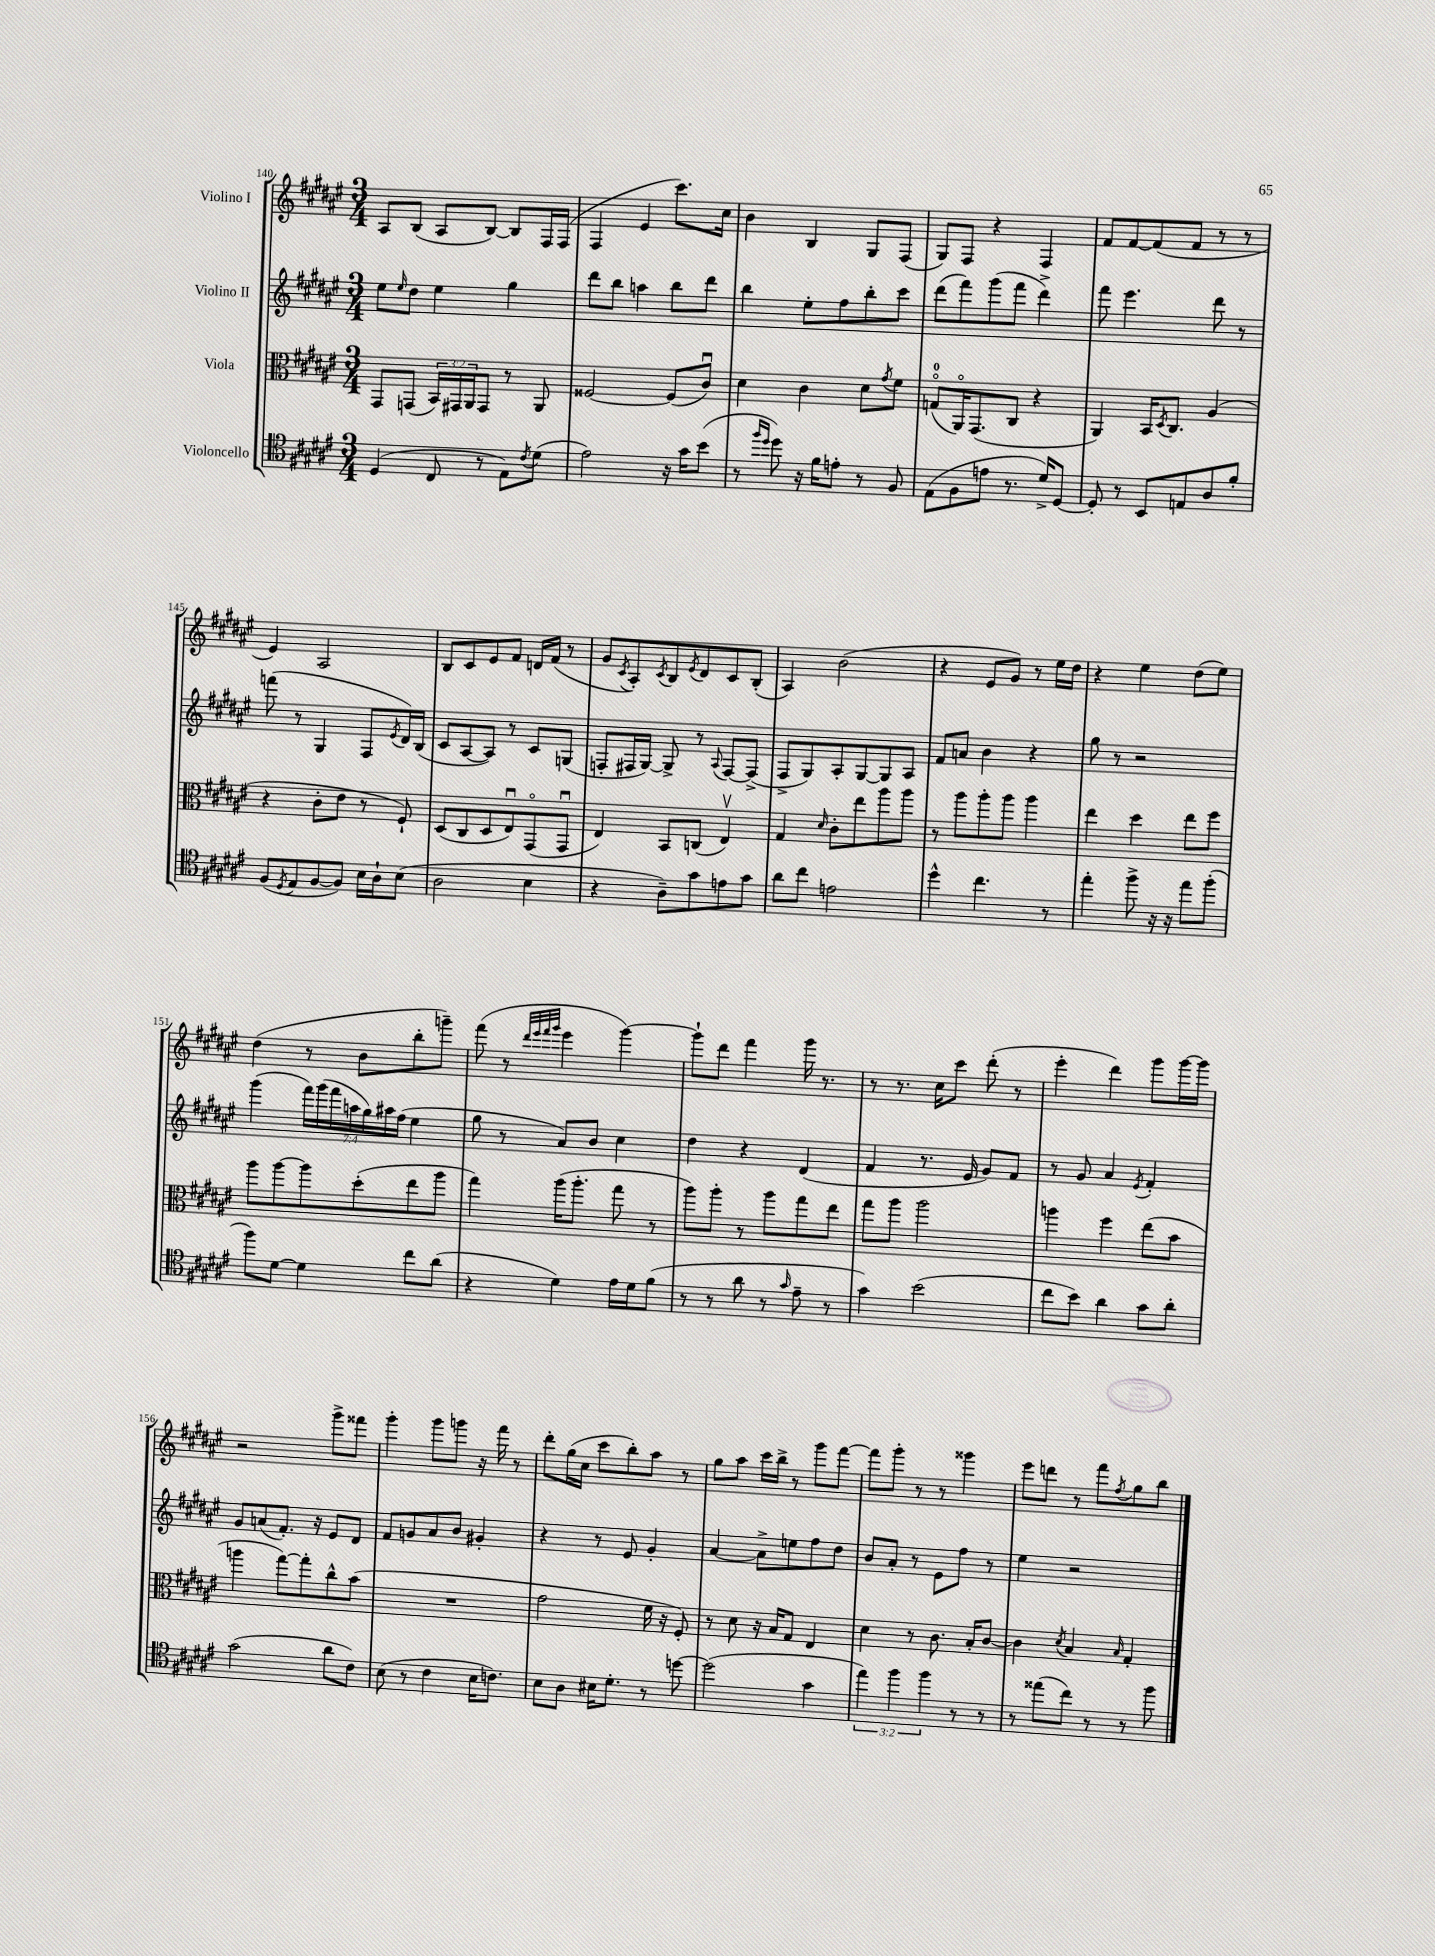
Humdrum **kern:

**kern	**kern	**kern	**kern
*part4	*part3	*part2	*part1
*staff4	*staff3	*staff2	*staff1
*I"Violoncello	*I"Viola	*I"Violino II	*I"Violino I
*clefC4	*clefC3	*clefG2	*clefG2
*k[f#c#g#d#a#e#]	*k[f#c#g#d#a#e#]	*k[f#c#g#d#a#e#]	*k[f#c#g#d#a#e#]
*M3/4	*M3/4	*M3/4	*M3/4
=140	=140	=140	=140
(4D#/	8GG#/L	8ee#\L	8A#/L
.	.	16qqee#/	.
.	(8GGn/J	8dd#\J	(8B/J
8C#/	24BB/LL)	4ee#\	8A#/L
.	24GG#X/	.	.
.	24AA#/J	.	.
8r	8GG#/J	.	[8B/J)
8E#\L)	8r	4gg#\	8B/L]
8qc#/	.	.	.
(8d#\J	8AA#/	.	16F#/L
.	.	.	(16F#/JJ
=141	=141	=141	=141
2e#\)	[2F##X/	8ddd#\L	4F#/
.	.	8bb\J	.
.	.	4aan\	4e#/
16r	(8F##/L]	8bb\L	8.ccc#\L)
16g#\KL	.	.	.
(8b\J	8c#u/J)	8ddd#\J	.
.	.	.	16cc#\Jk
=142	=142	=142	=142
8r	4d#\	4bb\	4b\
16qqff#/LL	.	.	.
16qqdd#/JJ	.	.	.
8dd#\)	.	.	.
16r	4c#\	8ee#'\L	4B/
16f#\KL	.	.	.
8en'\J	.	8ff#\	.
8r	8d#\L	8bb'\	8G#/L
.	8qg#/	.	.
8F#/	8f#\J	8ccc#\J	(8F#/J
=143	=143	=143	=143
(8E#\L	(8Gn/L	(8ddd#\L	8G#/L)
8F#\	16AA#/K)	8fff#\)	8F#/J
.	(8.GG#/	.	.
8en\J	.	(8ggg#\	4r
8.r	8C#/J	8fff#\J	.
.	4r	4ddd#^\)	4F#/
16d#^/KL)	.	.	.
[8D#/J	.	.	.
=144	=144	=144	=144
8D#'/]	4AA#/)	8fff#\	8f#/L
8r	.	4.eee#\	[8f#/
8BB/L	16BB/KL	.	(8f#/]
.	8qD#/	.	.
.	8.C#/J	.	.
8En/	.	.	8f#/J
8A#/	(4A#/	8ddd#\	8r
8f#'/J	.	8r	8r
!!LO:LB:g=z
=145	=145	=145	=145
(8F#/L	4r	(8fffn\	4e#/)
8qD#/	.	.	.
8E#/	.	8r	.
[8F#/	8c#'\L	4G#/	2A#/
8F#/J])	8e#\J	.	.
16B\LL	8r	8F#/L	.
16A#`\J	.	.	.
.	.	8qe#/	.
(8B\J	8F#`/)	16d#/L)	.
.	.	(16B/JJ	.
=146	=146	=146	=146
2A#\	(8D#/L	8c#/L	8B/L
.	8C#/	[8A#/	8c#/
.	8D#/	8A#/J])	8e#/
.	8E#u/)	8r	8f#/J
4B\	(8GG#/	8c#/L	16dn/LL
.	.	.	(16f#/JJ
.	8GG#u/J	(8Gn/J	8r
=147	=147	=147	=147
4r	4E#/)	8Fn'/L	8g#/L
.	.	.	8qc#/
.	.	16F#X/L	8A#'/)
.	.	[16G#/JJ)	.
.	.	.	8qc#/
8A#~\L)	8BB/L	8G#^/]	8B/
.	.	.	8qe#/
8g#\	(8Cn/J	8r	8d#/
.	.	8qqA#/	.
8en\	4E#v/)	[8F#/L	8c#/
8g#\J	.	(8F#^/J]	(8B'/J
=148	=148	=148	=148
8a#\L	4G#/	8F#^/L	4A#/)
8cc#\J	.	8G#/)	.
.	16qqd#/	.	.
2en\	8c#'\L	8A#'/	(2b\
.	8ee#\	[8G#/	.
.	8aa#\	8G#/]	.
.	8aa#\J	8A#/J	.
=149	=149	=149	=149
4dd#^^\	8r	8f#/L	4r
.	8aa#\L	8an/J	.
4.cc#\	8aa#'\	4b\	8e#/L
.	8aa#\J	.	8g#/J)
.	4aa#\	4r	8r
8r	.	.	16ee#\LL
.	.	.	16dd#\JJ
=150	=150	=150	=150
4ee#'\	4ee#\	8gg#\	4r
.	.	8r	.
8ff#^\	4dd#\	2r	4ee#\
16r	.	.	.
16r	.	.	.
8ee#\L	8ee#\L	.	(8dd#\L
(8ff#'\J	8ff#\J	.	8ee#\J)
!!LO:LB:g=z
=151	=151	=151	=151
8ff#\L)	8aa#\L	(4ggg#\	(4dd#\
[8d#\J	[8aa#\	.	.
4d#\]	8aa#\]	28fff#\LL)	8r
.	.	(28ggg#\	.
.	.	28fff#\	.
.	.	28aan\	.
.	(8dd#'\	.	8b\L
.	.	28gg#\)	.
.	.	28aa#X\	.
.	.	(28ff#\JJ	.
8cc#\L	8ee#\	4ee#\	8bb'\
(8a#\J	8aa#\J	.	8gggn~\J)
=152	=152	=152	=152
4r	4gg#\)	8gg#\	(8fff#\
.	.	8r	8r
.	.	.	32qqddd#/LLL
.	.	.	32qqeee#/
.	.	.	32qqfff#/
.	.	.	32qqggg#/JJJ
4d#\)	(16aa#\KL	8a#/L)	4eee#\
.	8.aa#'\J	.	.
.	.	8b/J	.
16e#\LL	8gg#\	4cc#\	[4ggg#\)
16d#\J	.	.	.
(8f#\J	8r	.	.
=153	=153	=153	=153
8r	8aa#\L)	4dd#\	8ggg#`\L]
8r	8aa#'\J	.	8ddd#\J
8a#\	8r	4r	4fff#\
8r	8aa#\L	.	.
16qqg#/	.	.	.
8e#~\	8gg#\	(4d#/	16ggg#\
.	.	.	8.r
8r	8ee#\J	.	.
=154	=154	=154	=154
4g#\)	8gg#\L	4f#/	8r
.	8aa#\J	.	8.r
(2b\	2aa#\	8.r	.
.	.	.	16cc#\KL
.	.	.	8ccc#\J
.	.	16e#/	.
.	.	8g#/L)	(8ddd#'\
.	.	8f#/J	8r
=155	=155	=155	=155
8cc#\L	4aan\	8r	4eee#'\
8b\J)	.	8g#/	.
4a#\	4ff#\	4a#/	4ddd#\)
.	.	8qe#/	.
8g#\L	(8ee#\L	4f#'/	8ggg#\L
8a#'\J	8b\J	.	[16ggg#\L
.	.	.	16ggg#\JJ]
!!LO:LB:g=z
=156	=156	=156	=156
(2g#\	4aan\	8g#/L	2r
.	.	(8an/	.
.	[8gg#\L)	8.f#'/J)	.
.	8gg#'\]	.	.
.	.	16r	.
8a#\L	8cc#^^\	8e#/L	8ggg#^\L
8c#\J)	(8b\J	8d#/J	8fff##X\J
=157	=157	=157	=157
(8B\	2.r	8f#/L	4ggg#'\
8r	.	8gn/	.
4c#\	.	8a#/	8ggg#\L
.	.	8b/J	8gggn\J
16B\KL	.	4g#X'/	16r
8.cn\J)	.	.	16fff#\
.	.	.	8r
=158	=158	=158	=158
8B\L	2g#\	4r	8ddd#'\L
8A#\J	.	.	(16gg#\L
.	.	.	16cc#\JJ
16B#X\KL	.	8r	8ccc#\L
8.d#'\J	.	.	.
.	.	8e#/	8bb'\)
8r	16f#\	4g#'/	8aa#\J
.	16r	.	.
[8ddn\	8F#'/)	.	8r
=159	=159	=159	=159
(2dd\]	8r	[4a#/	8gg#\L
.	8d#\	.	8aa#\J
.	16r	8a#^\L]	16ccc#\LL
.	16B/KL	.	16bb^\JJ
.	8G#/J	8een\	8r
4g#\	4E#/	8ff#\	8ggg#\L
.	.	8dd#\J	[8fff#\J
=160	=160	=160	=160
6ee#\)	4d#\	8b/L	8fff#\L]
.	.	8a#'/J	8ggg#'\J
6ff#\	.	.	.
.	8r	8r	8r
6ff#\	.	.	.
.	8.c#\	8e#\L	8r
8r	.	8ff#\J	4ggg##X\
.	16B'/KL	.	.
8r	[8c#/J	8r	.
=161	=161	=161	=161
8r	4c#\]	4ee#\	8eee#\L
(8ee##X\L	.	.	8dddn\J
.	8qd#/	.	.
8cc#\J)	4B/	2r	8r
8r	.	.	8fff#\L
.	16qqB/	.	8qff#/
8r	4G#'/	.	8gg#\
8ff#\	.	.	8bb\J
==	==	==	==
*-	*-	*-	*-
